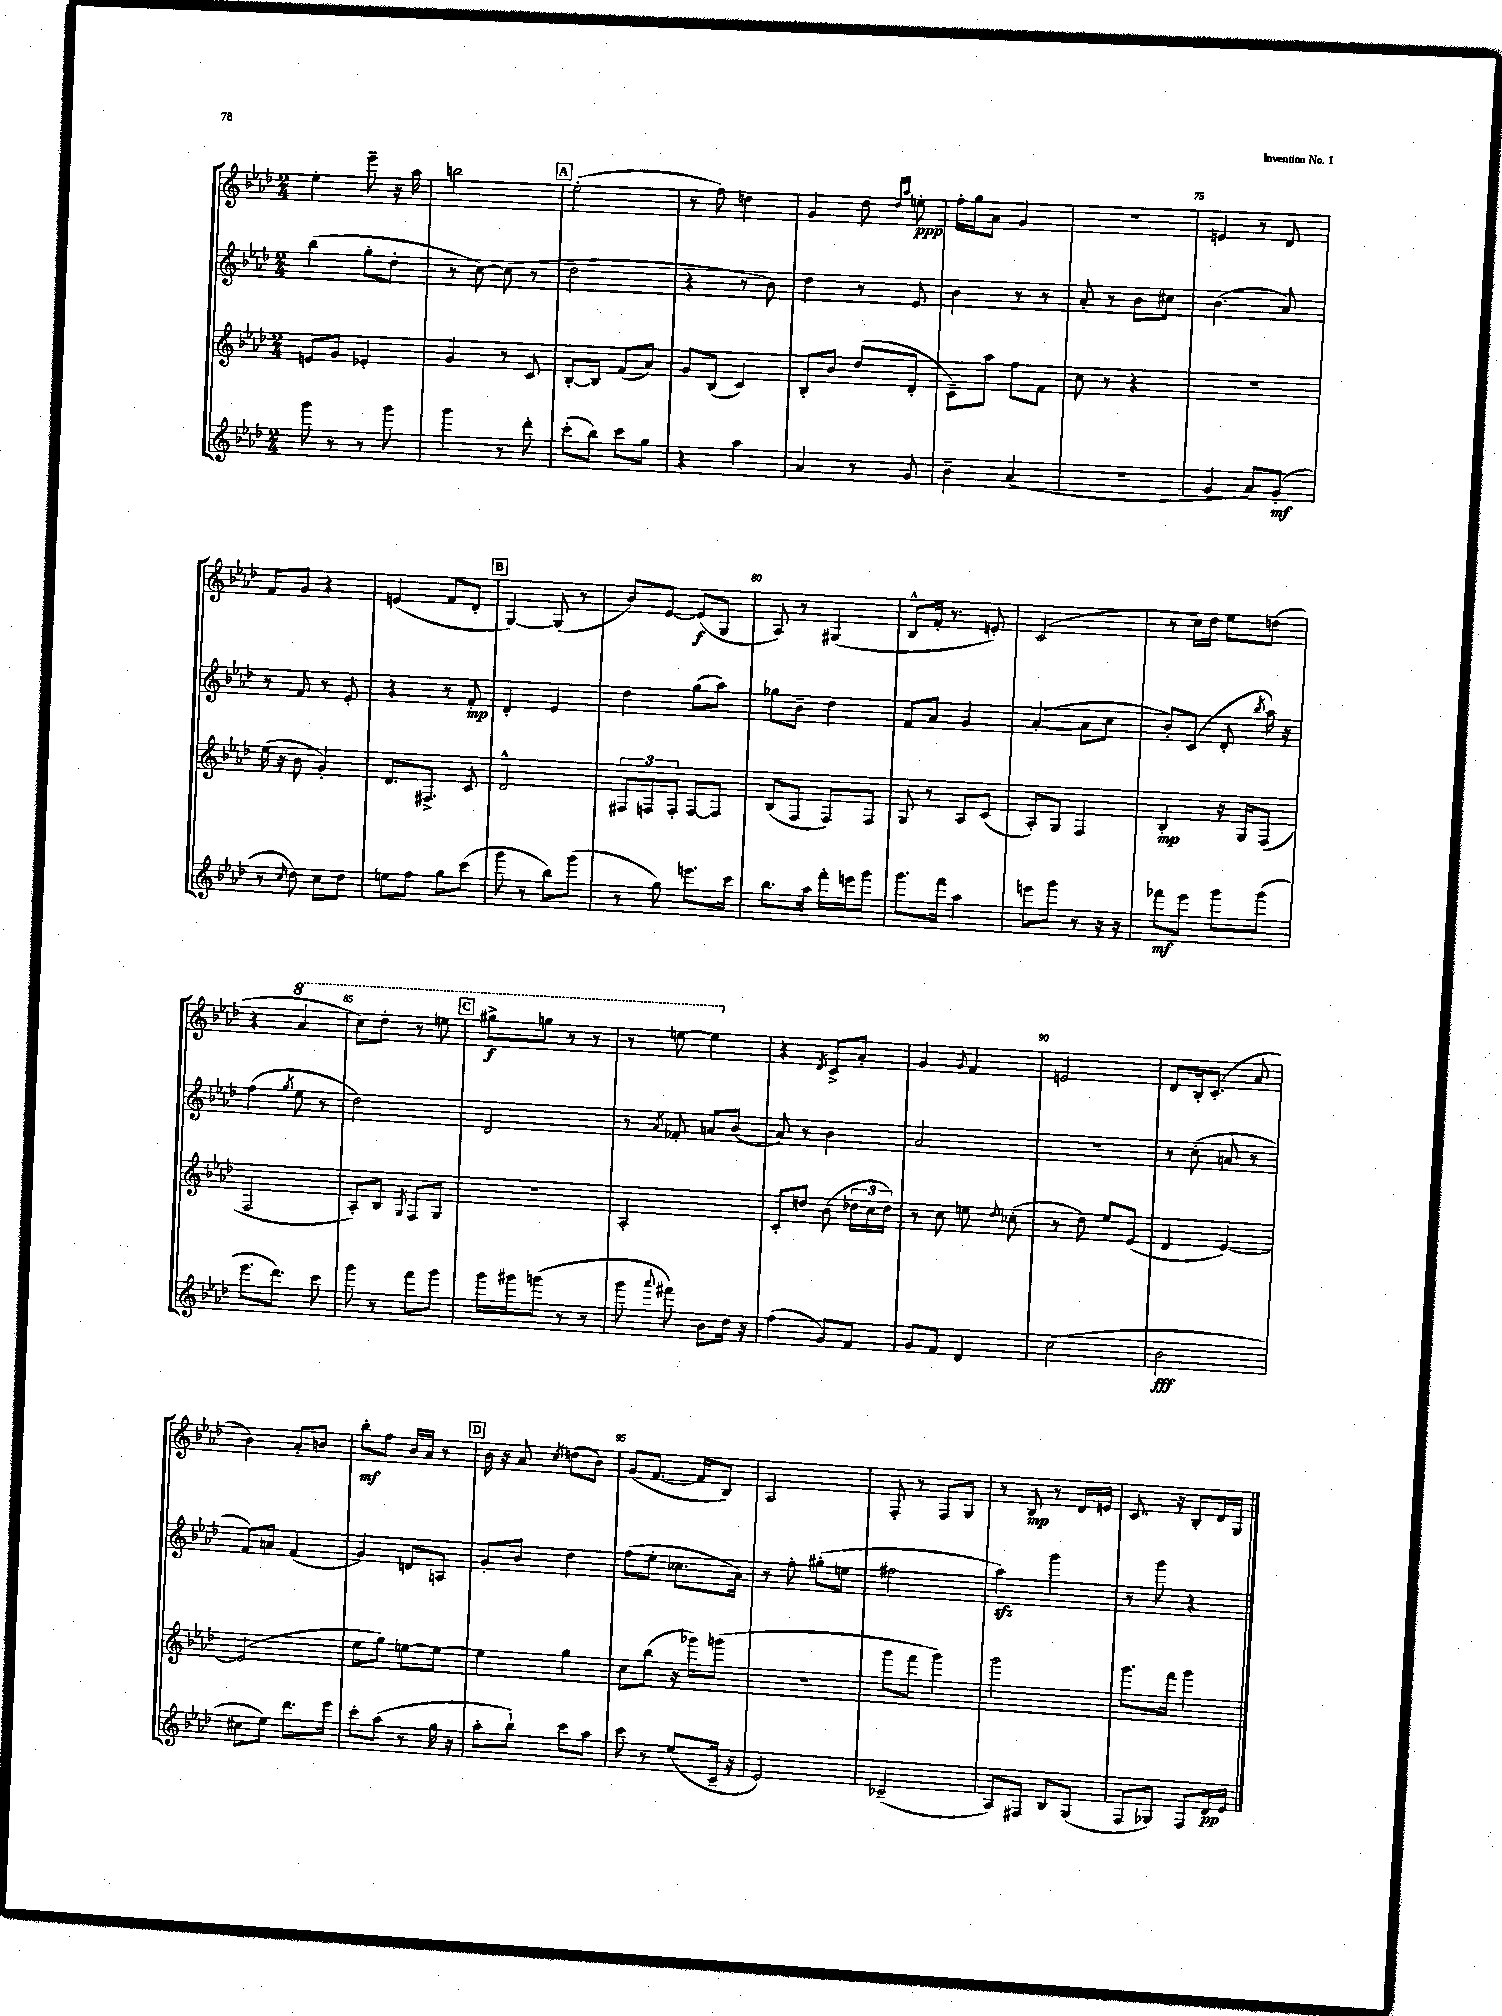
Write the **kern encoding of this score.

**kern	**dynam	**kern	**dynam	**kern	**dynam	**kern	**dynam
*part4	*part4	*part3	*part3	*part2	*part2	*part1	*part1
*staff4	*staff4	*staff3	*staff3	*staff2	*staff2	*staff1	*staff1
*clefG2	*	*clefG2	*	*clefG2	*	*clefG2	*
*k[b-e-a-d-]	*	*k[b-e-a-d-]	*	*k[b-e-a-d-]	*	*k[b-e-a-d-]	*
*M2/4	*	*M2/4	*	*M2/4	*	*M2/4	*
=68	=68	=68	=68	=68	=68	=68	=68
8ggg\	.	8en/L	.	(4bb-\	.	4ee-'\	.
8r	.	8g/J	.	.	.	.	.
8r	.	4e-X'/	.	8gg'\L	.	8eee-~\	.
8ggg\	.	.	.	8dd-'\J	.	16r	.
.	.	.	.	.	.	16aa-\	.
=69	=69	=69	=69	=69	=69	=69	=69
4ggg\	.	4g/	.	8r	.	2bbn\	.
.	.	.	.	[8cc\)	.	.	.
8r	.	8r	.	(8cc\]	.	.	.
8ddd-'\	.	8c/	.	8r	.	.	.
!!LO:REH:place=s1:t=A
=70	=70	=70	=70	=70	=70	=70	=70
(8ccc'\L	.	[8B-'/L	.	2dd-\	.	(2ee-'\	.
8bb-\J)	.	8B-/J]	.	.	.	.	.
8ccc\L	.	(8f/L	.	.	.	.	.
8gg\J	.	8a-/J)	.	.	.	.	.
=71	=71	=71	=71	=71	=71	=71	=71
4r	.	8g/L	.	4r	.	8r	.
.	.	(8B-/J	.	.	.	8ff\)	.
4aa-\	.	4c/)	.	8r	.	4ddn\	.
.	.	.	.	8b-\)	.	.	.
=72	=72	=72	=72	=72	=72	=72	=72
4a-/	.	8B-'/L	.	4dd-\	.	4g/	.
.	.	8b-/J	.	.	.	.	.
8r	.	(8dd-/L	.	8r	.	8dd-\	.
.	.	.	.	.	.	16qqdd-/LL	.
.	.	.	.	.	.	16qqaa-/JJ	.
8g/	.	8d-'/J	.	8e-/	.	8een'\	ppp
=73	=73	=73	=73	=73	=73	=73	=73
4b-~\	.	8c~\L)	.	4b-\	.	16ff'\LL	.
.	.	.	.	.	.	16gg\J	.
.	.	8aa-\J	.	.	.	8a-\J	.
(4a-/	.	8ff\L	.	8r	.	4g/	.
.	.	8f\J	.	8r	.	.	.
=74	=74	=74	=74	=74	=74	=74	=74
2r	.	8cc\	.	8a-'/	.	2r	.
.	.	8r	.	8r	.	.	.
.	.	4r	.	8b-\L	.	.	.
.	.	.	.	8cc#X\J	.	.	.
=75	=75	=75	=75	=75	=75	=75	=75
4g/	.	2r	.	(4.b-\	.	4en/	.
8a-/L)	.	.	.	.	.	8r	.
(8g'/J	mf	.	.	8a-/)	.	8d-/	.
!!LO:LB:g=z
=76	=76	=76	=76	=76	=76	=76	=76
8r	.	(16ee-\	.	8r	.	8f/L	.
.	.	16r	.	.	.	.	.
16qqcc/	.	.	.	.	.	.	.
8dd-\)	.	8b-\	.	8f/	.	8g/J	.
8cc\L	.	4g'/)	.	8r	.	4r	.
8dd-\J	.	.	.	8e-'/	.	.	.
=77	=77	=77	=77	=77	=77	=77	=77
8een\L	.	8.d-/L	.	4r	.	(4en/	.
8ff\J	.	.	.	.	.	.	.
.	.	8.F#X^/J	.	.	.	.	.
8gg\L	.	.	.	8r	.	8f/L	.
(8ccc\J	.	8c/	.	8f'/	mp	8d-'/J	.
!!LO:REH:place=s1:t=B
=78	=78	=78	=78	=78	=78	=78	=78
8ggg\	.	2d-^^/	.	4d-'/	.	[4G/)	.
8r	.	.	.	.	.	.	.
8bb-\L)	.	.	.	4e-/	.	(8G/]	.
(8ggg\J	.	.	.	.	.	8r	.
=79	=79	=79	=79	=79	=79	=79	=79
8r	.	12F#X/L	.	4dd-\	.	8b-/L)	.
.	.	12Fn/	.	.	.	.	.
8gg\)	.	.	.	.	.	[8e-/J	.
.	.	12F'/J	.	.	.	.	.
8.eeen\L	.	[8F/L	.	(8gg\L	.	(8e-/L]	f
.	.	8F/J]	.	8aa-\J)	.	8G/J	.
16ccc\Jk	.	.	.	.	.	.	.
=80	=80	=80	=80	=80	=80	=80	=80
8.bb-\L	.	(8B-/L	.	8gg-X\L	.	8A-/)	.
.	.	8F/J	.	8b-~\J	.	8r	.
16aa-\Jk	.	.	.	.	.	.	.
16fff'\LL	.	8F/L)	.	4dd-\	.	(4G#X/	.
16eeen\J	.	.	.	.	.	.	.
8ggg\J	.	8F/J	.	.	.	.	.
=81	=81	=81	=81	=81	=81	=81	=81
8.ggg\L	.	8G/	.	8f/L	.	8B-^^/L	.
.	.	8r	.	8a-/J	.	16f'/Jk	.
16fff\Jk	.	.	.	.	.	8.r	.
4aa-\	.	8A-/L	.	4g/	.	.	.
.	.	(8c/J	.	.	.	8en'/)	.
=82	=82	=82	=82	=82	=82	=82	=82
8eeen\L	.	8A-'/L)	.	([4a-'/	.	(2c/	.
8ggg\J	.	8G/J	.	.	.	.	.
8r	.	4F/	.	8a-\L]	.	.	.
16r	.	.	.	8cc\J	.	.	.
16r	.	.	.	.	.	.	.
=83	=83	=83	=83	=83	=83	=83	=83
8fff-X\L	mf	4B-'/	mp	8b-'/L)	.	8r	.
8eee-\J	.	.	.	(8c/J	.	16cc\LL)	.
.	.	.	.	.	.	16dd-\JJ	.
8ggg\L	.	16r	.	8d-'/	.	8ee-\L	.
.	.	16G/KL	.	.	.	.	.
.	.	.	.	8qbb-/	.	.	.
(8ggg\J	.	(8F/J	.	16aa-\)	.	(8ddn\J	.
.	.	.	.	16r	.	.	.
!!LO:LB:g=z
=84	=84	=84	=84	=84	=84	=84	=84
8.eee-\L	.	2F/	.	(4ff\	.	4r	.
8.ddd-\J)	.	.	.	.	.	.	.
.	.	.	.	8qgg/	.	.	.
*	*	*	*	*	*	*8va	*
.	.	.	.	8ee-\	.	4aa-/	.
8ccc\	.	.	.	8r	.	.	.
=85	=85	=85	=85	=85	=85	=85	=85
8ggg\	.	8A-'/L)	.	2dd-\)	.	8ccc\L)	.
8r	.	8B-/J	.	.	.	8ddd-'\J	.
.	.	8qG/	.	.	.	.	.
8fff\L	.	8F/L	.	.	.	8r	.
8ggg\J	.	8G/J	.	.	.	8eeen\	.
!!LO:REH:place=s1:t=C
=86	=86	=86	=86	=86	=86	=86	=86
16ggg\LL	.	2r	.	2d-/	.	8ggg#X^\L	f
16ggg#X\J	.	.	.	.	.	.	.
(8gggn\J	.	.	.	.	.	8gggn\J	.
8r	.	.	.	.	.	8r	.
8r	.	.	.	.	.	8r	.
=87	=87	=87	=87	=87	=87	=87	=87
8ggg\	.	2A-'/	.	8r	.	8r	.
8qqaaa-/	.	.	.	8qa-/	.	.	.
8fff#X\)	.	.	.	8f-X'/	.	[8eeen\	.
8b-\L	.	.	.	8an/L	.	4eee\]	.
16dd-\Jk	.	.	.	(8b-/J	.	.	.
16r	.	.	.	.	.	.	.
=88	=88	=88	=88	=88	=88	=88	=88
*	*	*	*	*	*	*X8va	*
(4ff\	.	8c'/L	.	8a-/)	.	4r	.
.	.	8ddn/J	.	8r	.	.	.
.	.	.	.	.	.	8qd-/	.
8g/L)	.	(8b-\	.	4b-\	.	8c^/L	.
8f/J	.	24dd-X\LL	.	.	.	8a-'/J	.
.	.	24cc\	.	.	.	.	.
.	.	24dd-\JJ)	.	.	.	.	.
=89	=89	=89	=89	=89	=89	=89	=89
8g/L	.	8r	.	2a-/	.	4g/	.
8f/J	.	8cc\	.	.	.	.	.
.	.	.	.	.	.	8qqg/	.
4d-/	.	8een\	.	.	.	4f/	.
.	.	8qqdd-/	.	.	.	.	.
.	.	(8cc-X'\	.	.	.	.	.
=90	=90	=90	=90	=90	=90	=90	=90
(2cc\	.	8r	.	2r	.	2en/	.
.	.	8dd-\)	.	.	.	.	.
.	.	8ee-/L	.	.	.	.	.
.	.	(8e-/J	.	.	.	.	.
=91	=91	=91	=91	=91	=91	=91	=91
2b-\	fff	4d-/	.	8r	.	8d-/L	.
.	.	.	.	(8cc'\	.	16B-'/k	.
.	.	.	.	.	.	(8.c'/J	.
.	.	[4e-/)	.	8an/	.	.	.
.	.	.	.	8r	.	8a-/	.
!!LO:LB:g=z
=92	=92	=92	=92	=92	=92	=92	=92
8cc#X\L	.	(2e-/]	.	8f/L)	.	4b-\)	.
8ee-\J)	.	.	.	8an/J	.	.	.
8.ddd-\L	.	.	.	(4f/	.	8a-'/L	.
.	.	.	.	.	.	8bn/J	.
16eee-\Jk	.	.	.	.	.	.	.
=93	=93	=93	=93	=93	=93	=93	=93
8ccc'\L	.	8ee-\L	.	4g/)	.	8bb-'\L	mf
(8aa-\J	.	8gg\J)	.	.	.	8ff\J	.
8r	.	[8een\L	.	8dn/L	.	16b-/LL	.
.	.	.	.	.	.	16a-/JJ	.
16gg\	.	8ee\J_	.	8An/J	.	8r	.
16r	.	.	.	.	.	.	.
!!LO:REH:place=s1:t=D
=94	=94	=94	=94	=94	=94	=94	=94
8aa-'\L	.	4ee\]	.	8g'/L	.	16b-\	.
.	.	.	.	.	.	16r	.
8bb-`\J)	.	.	.	8b-/J	.	8a-/	.
.	.	.	.	.	.	8qcc/	.
8ccc\L	.	4gg\	.	4dd-\	.	(8ddn\L	.
8aa-\J	.	.	.	.	.	8b-\J)	.
=95	=95	=95	=95	=95	=95	=95	=95
8ccc\	.	8cc\L	.	(8ff\L	.	(8g/L	.
8r	.	(8bb-\J	.	8ee-'\J	.	[8.f/J	.
(8ee-/L	.	16r	.	8.cc-X\L	.	.	.
.	.	16ggg-X\KL)	.	.	.	16f/KL]	.
16c~/Jk	.	(8gggn\J	.	.	.	8B-/J)	.
16r	.	.	.	16a-\Jk)	.	.	.
=96	=96	=96	=96	=96	=96	=96	=96
2e-/)	.	2r	.	8r	.	2A-/	.
.	.	.	.	8ff'\	.	.	.
.	.	.	.	(8gg#X'\L	.	.	.
.	.	.	.	8een\J	.	.	.
=97	=97	=97	=97	=97	=97	=97	=97
(2c-X~/	.	8ggg\L	.	2ff#X\	.	8F'/	.
.	.	8fff\J	.	.	.	8r	.
.	.	4ggg\)	.	.	.	8F/L	.
.	.	.	.	.	.	8G/J	.
=98	=98	=98	=98	=98	=98	=98	=98
8A-/L)	.	2ggg\	.	4aa-zz\)	.	8r	.
8F#X/J	.	.	.	.	.	8B-/	mp
8B-/L	.	.	.	4ggg\	.	8r	.
(8G/J	.	.	.	.	.	16d-/LL	.
.	.	.	.	.	.	16en/JJ	.
=99	=99	=99	=99	=99	=99	=99	=99
8F/L	.	8.ggg\L	.	8r	.	8.c/	.
8G-X/J)	.	.	.	8ggg\	.	.	.
.	.	16fff\Jk	.	.	.	16r	.
8F/L	.	4ggg\	.	4r	.	8B-'/L	.
16d-/L	pp	.	.	.	.	16d-/L	.
16e-/JJ	.	.	.	.	.	16G/JJ	.
==	==	==	==	==	==	==	==
*-	*-	*-	*-	*-	*-	*-	*-
